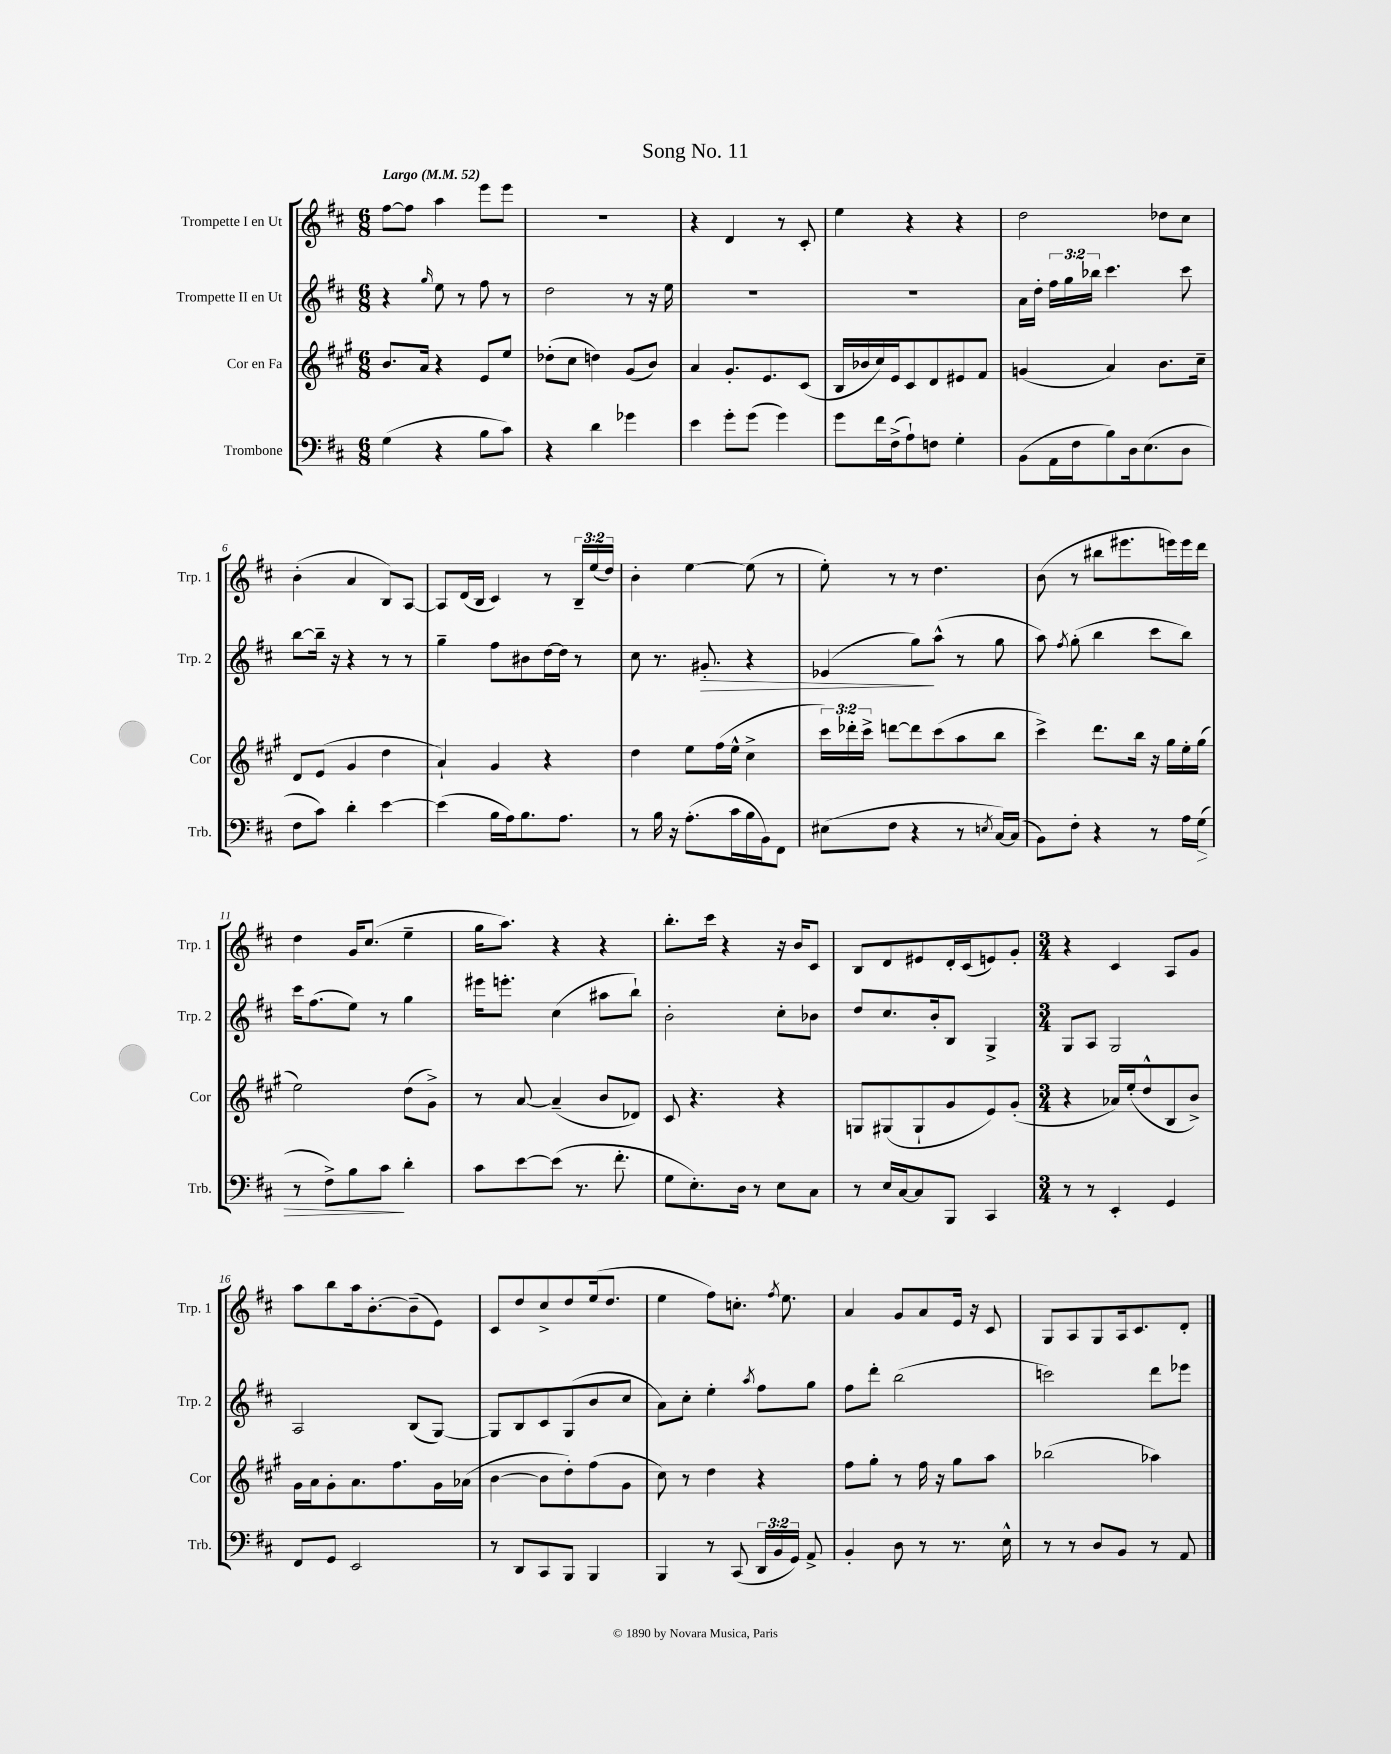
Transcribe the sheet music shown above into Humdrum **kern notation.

**kern	**kern	**kern	**kern
*staff4	*staff3	*staff2	*staff1
*clefF4	*clefG2	*clefG2	*clefG2
*k[f#c#]	*k[f#c#g#]	*k[f#c#]	*k[f#c#]
*M6/8	*M6/8	*M6/8	*M6/8
*MM52	*MM52	*MM52	*MM52
(4G\	8.b/L	4r	[8ff#\L
.	.	.	8ff#\]J
.	16a/Jk	.	.
.	.	16qqgg/	.
4r	4r	8ee\	4aa\
.	.	8r	.
8B\L	8e/L	8ff#\	8eee\L
8c#\J)	8ee/J	8r	8eee\J
=	=	=	=
4r	(8dd-'\L	2dd\	2.r
.	8cc#\J	.	.
4d\	4dd\)	.	.
4g-\	(8g#/L	8r	.
.	8b/J)	16r	.
.	.	16ee\	.
=	=	=	=
4e\	4a/	2.r	4r
8g'\L	8.g#'/L	.	4d/
(8g\J	.	.	.
.	8.e/	.	.
4g\)	.	.	8r
.	(8c#/J	.	8c#'/
=	=	=	=
8g\L	16B/LL	2.r	4ee\
.	16b-/	.	.
16f#\L	16cc#/)	.	.
(16F#^\J	16e/J	.	.
8A`\)	8c#/	.	4r
8F\J	8d/	.	.
4G'\	8e#/	.	4r
.	8f#/J	.	.
=	=	=	=
(8BB\L	(4g/	16a\LL	2dd\
.	.	16dd'\JJ	.
16AA\L	.	24ff#\LL	.
.	.	24gg\	.
16F#\J	.	.	.
.	.	24bb-\JJ	.
8B\)	4a/)	4.ccc#\	.
16D\k	.	.	.
(8.E\	.	.	.
.	8.b\L	.	8dd-\L
8D\J	.	8ccc#\	8cc#\J
.	16cc#~\Jk	.	.
=	=	=	=
8F#\L	8d/L	[8bb\L	(4b'\
8c#\J)	(8e/J	16bb~\]Jk	.
.	.	16r	.
4d'\	4g#/	4r	4a/
[4e\	4dd\	8r	8B/L)
.	.	8r	[8A/J
=	=	=	=
(4e\]	4a`/)	4gg~\	8A/]L
.	.	.	(16d/L
.	.	.	16B/JJ
16B\LL	4g#/	8ff#\L	4c#/)
16A\J)	.	.	.
8.B\	.	8b#\	.
.	4r	[16dd\L	8r
8.A\J	.	16dd\]JJ	.
.	.	8r	24B~/LL
.	.	.	(24ee/
.	.	.	24dd/JJ)
=	=	=	=
8r	4dd\	8cc#\	4b'\
16B\	.	8.r	.
16r	.	.	.
(8.A'\L	8ee\L	.	[4ee\
.	.	8.g#'/	.
.	(16ff#\L	.	.
16c#\L	16ee^^\JJ	.	.
16B\	4cc#^\	4r	(8ee\]
16BB\J)	.	.	.
8FF#\J	.	.	8r
=	=	=	=
(8E#\L	24ccc#\LL)	(4e-/	8ee'\)
.	24ddd-'\	.	.
.	24ccc#^\JJ	.	.
8F#\J	[8ddd\L	.	8r
4r	8ddd\]	8gg\L)	8r
.	(8ccc#\	(8aa^^\J	4.dd\
8r	8aa\	8r	.
8qE/	.	.	.
[16C#/LL)	8bb\J	8gg\	.
(16C#/]JJ	.	.	.
=	=	=	=
8BB\L)	4ccc#^\)	8aa\)	(8b\
.	.	8qff#/	.
8F#'\J	.	(8gg'\	8r
4r	8.ddd\L	4bb\	8bb#\L
.	.	.	8.eee#\
.	16bb\Jk	.	.
8r	16r	8ccc#\L	.
.	16gg#\LL	.	16eee\L)
16A\LL	16ee'\	8bb\J)	16eee\
(16G\JJ	(16gg#\JJ	.	16ddd\JJ
=	=	=	=
8r	2ee\)	16ccc#\LK	4dd\
.	.	(8.ff#\	.
8F#^\L)	.	.	.
8B\	.	8ee\J)	16g/LK
.	.	.	(8.cc#/J
8c#\J	.	8r	.
4d'\	(8dd\L	4gg\	4ee~\
.	8g#^\J)	.	.
=	=	=	=
8c#\L	8r	16eee#\LK	16gg\LK
.	.	8.eee'\J	8.aa\J)
[8e\	[8a/	.	.
(8e\]J	(4a~/]	(4cc#\	4r
8.r	.	.	.
.	8b/L	8aa#\L	4r
8.f#'\	.	.	.
.	8d-/J)	8bb`\J)	.
=	=	=	=
8G\L	8c#/	2b'\	8.bb'\L
8.E'\)	4.r	.	.
.	.	.	16ccc#\Jk
.	.	.	4r
16D\Jk	.	.	.
8r	.	.	.
8E\L	4r	8cc#'\L	16r
.	.	.	16b/LK
8C#\J	.	8b-\J	8c#/J
=	=	=	=
8r	8G/L	8dd/L	8B/L
16E/LL	(8G#/	8.cc#/	8d/
[16C#/J	.	.	.
8C#/]	8G#`/	.	8e#/
.	.	16b'/k	.
8BBB/J	8g#/	8B/J	16d'/L
.	.	.	(16c#/J
4CC#/	8e/)	4G^/	8e/)
.	(8g#'/J	.	8g'/J
=	=	=	=
*M3/4	*M3/4	*M3/4	*M3/4
8r	4r	8G/L	4r
8r	.	8A/J	.
4EE'/	16a-/LL)	2G/	4c#/
.	(16ee'/J	.	.
.	8dd^^/	.	.
4GG/	8B/	.	8A/L
.	8b^/J)	.	8g/J
=	=	=	=
8FF#/L	16g#\LL	2A/	8aa\L
.	16a\J	.	.
8GG/J	8g#'\	.	8bb\
2EE/	8.a\	.	16aa\k
.	.	.	[8.b'\
.	8.ff#\	.	.
.	.	(8B/L	(8b~\]
.	16g#\L	[8G/J)	8e\J)
.	(16a-\JJ	.	.
=	=	=	=
8r	[4b\	8G/]L	8c#/L
8DD/L	.	8B/	8dd/
8CC#/	8b\]L	8c#/	8cc#^/
8BBB/J	8dd'\)	(8G/	8dd/
4BBB/	(8ff#\	8b/	(16ee/k
.	.	.	8.dd/J
.	8g#\J	8cc#/J	.
=	=	=	=
4BBB/	8cc#\)	8a\L)	4ee\
.	8r	8cc#'\J	.
8r	4dd\	4ee'\	8ff#\L)
(8CC#/	.	.	8.cc'\J
.	.	8qaa/	.
24DD/LL	4r	8ff#\L	.
24BB/	.	.	.
.	.	.	8qff#/
.	.	.	8.ee\
24GG/JJ)	.	.	.
8AA^/	.	8gg\J	.
=	=	=	=
4BB'/	8ff#\L	8ff#\L	4a/
.	8gg#'\J	8ddd'\J	.
8D\	8r	(2bb\	8g/L
8r	16ff#\	.	8a/
.	16r	.	.
8.r	8gg#\L	.	16e/Jk
.	.	.	16r
.	8aa\J	.	8c#/
16E^^\	.	.	.
=	=	=	=
8r	(2bb-\	2ccc\)	8G/L
8r	.	.	8A/
8D/L	.	.	8G/
8BB/J	.	.	16A/k
.	.	.	8.c#/
8r	4aa-\)	8ddd\L	.
8AA/	.	8eee-\J	8d'/J
==	==	==	==
*-	*-	*-	*-
